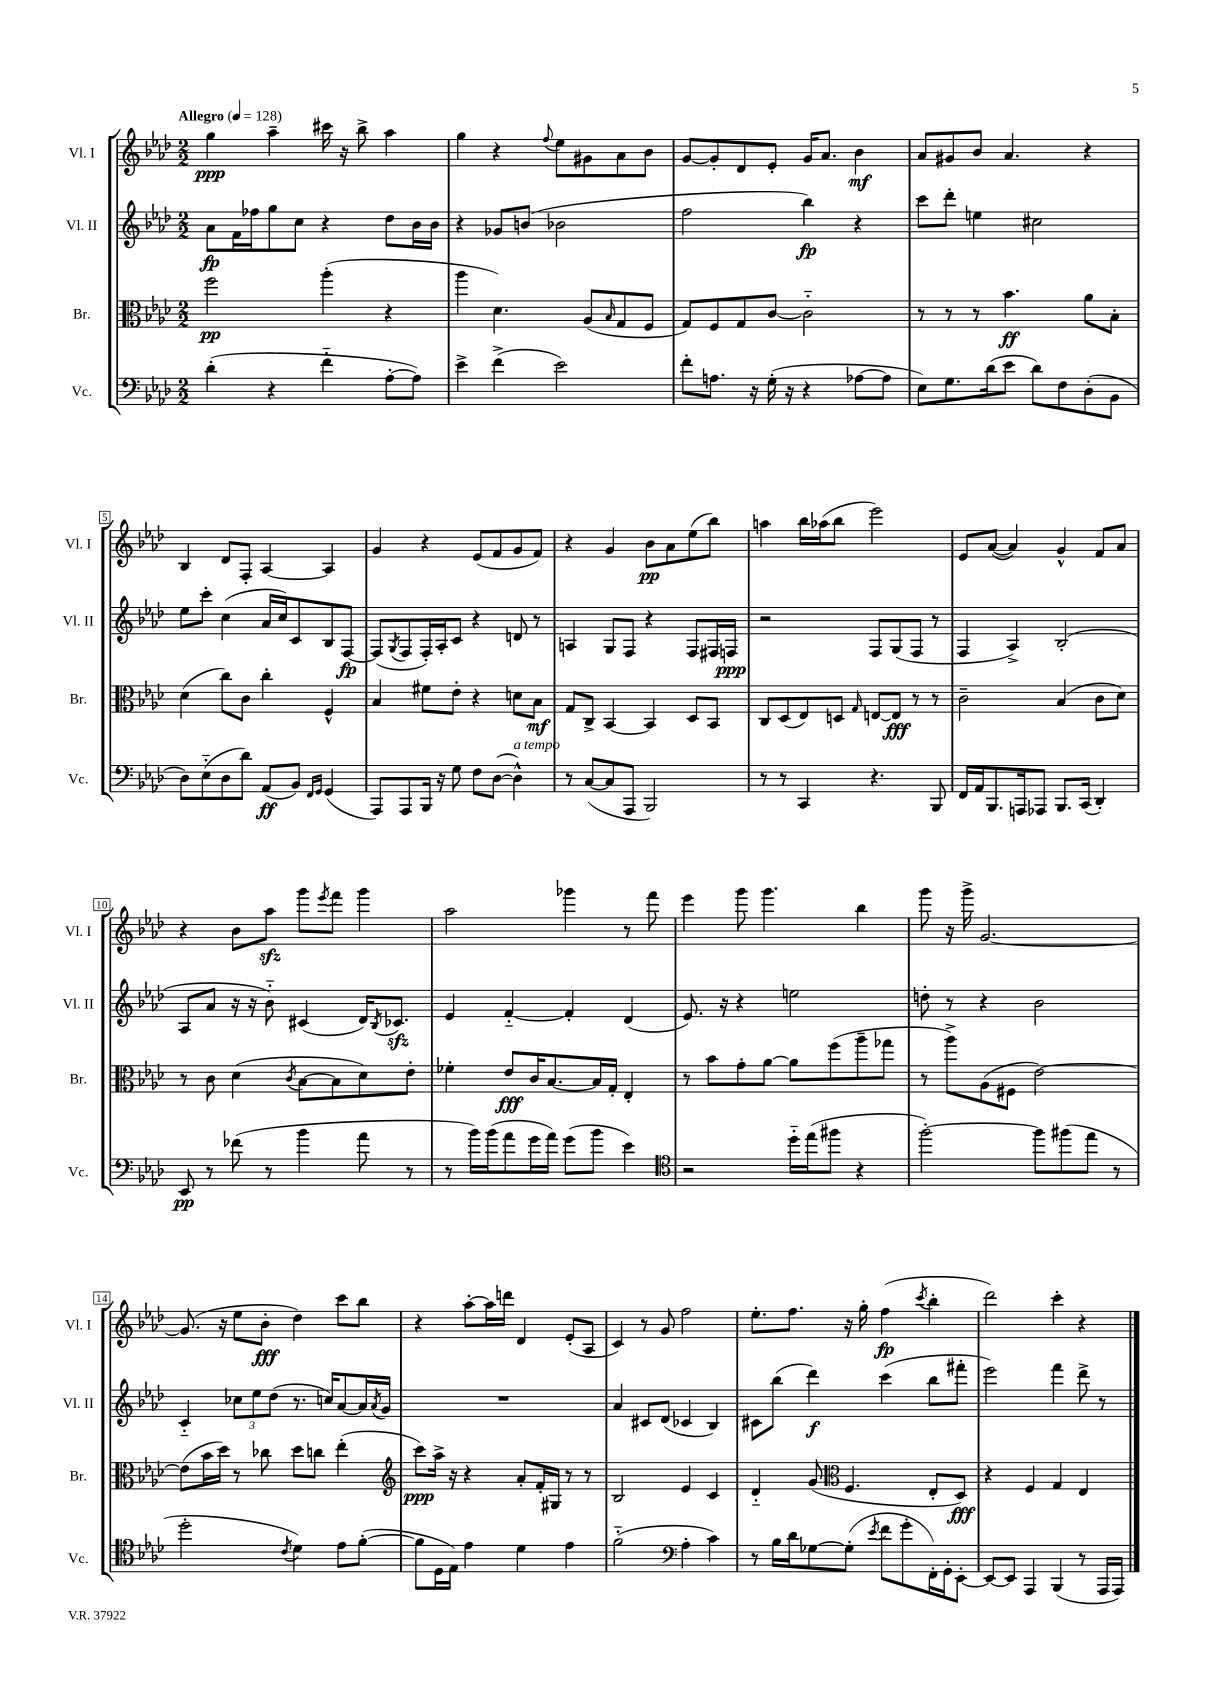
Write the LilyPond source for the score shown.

<<
\new StaffGroup <<
\new Staff = "s0" \with { instrumentName = "Vl. I" shortInstrumentName = "Vl. I" } {
    \clef treble \key aes \major \numericTimeSignature \time 2/2 \tempo "Allegro" 4 = 128
    g''4\ppp aes''4-- cis'''16 r16 bes''8-> aes''4 |
    g''4 r4 \appoggiatura { f''8 } ees''8 gis'8 aes'8 bes'8 |
    g'8~ g'8-. des'8 ees'8-. g'16 aes'8. bes'4\mf |
    aes'8 gis'8 bes'8 aes'4. r4 |
    bes4 des'8 f8-. aes4~ aes4 |
    g'4 r4 ees'8( f'8 g'8 f'8) |
    r4 g'4 bes'8\pp aes'8 ees''8( bes''8) |
    a''4 bes''16 aes''16( bes''8 ees'''2) |
    ees'8 aes'8~( aes'4) g'4-^ f'8 aes'8 |
    r4 bes'8 aes''8\sfz g'''8 \acciaccatura { ees'''8 } f'''8 g'''4 |
    aes''2 ges'''4 r8 f'''8 |
    ees'''4 g'''8 g'''4. bes''4 |
    g'''8 r16 g'''16-> g'2.~ |
    g'8.( r16 ees''8 bes'8-.\fff des''4) c'''8 bes''8 |
    r4 aes''8~-. aes''16 d'''16 des'4 ees'8-.( aes8 |
    c'4) r8 g'8 f''2 |
    ees''8.-. f''8. r16 g''16-. f''4\fp( \acciaccatura { c'''8 } bes''4-. |
    des'''2) c'''4-. r4 \bar "|." |
}
\new Staff = "s1" \with { instrumentName = "Vl. II" shortInstrumentName = "Vl. II" } {
    \clef treble \key aes \major \numericTimeSignature \time 2/2
    aes'8\fp f'16 fes''16 g''8 c''8 r4 des''8 bes'16 bes'16 |
    r4 ges'8 b'8( bes'2 |
    f''2 bes''4\fp) r4 |
    c'''8 des'''8-. e''4 cis''2 |
    ees''8 c'''8-. c''4( aes'16 c''16) c'8 bes8 f8~\fp |
    f8( \acciaccatura { g8 } f8 f16-.) aes16-. c'8 r4 d'8 r8 |
    a4 g8 f8 r4 f8 fis16 f16\ppp |
    r2 f8 g8( f8 r8 |
    f4 aes4->) bes2-.( |
    aes8 aes'8 r16 r16 bes'8-_) cis'4( des'16) \acciaccatura { bes8 } ces'8.\sfz |
    ees'4 f'4~-_ f'4-. des'4( |
    ees'8.) r16 r4 e''2 |
    d''8-. r8 r4 bes'2 |
    c'4-_ \tuplet 3/2 { ces''8 ees''8 des''8( } r8. c''16) aes'8~ aes'16 \acciaccatura { aes'8 } g'16 |
    R1 |
    aes'4 cis'8 des'8( ces'4 bes4) |
    cis'8 bes''8( des'''4\f) c'''4( bes''8 fis'''8-. |
    ees'''2) f'''4 des'''8-> r8 \bar "|." |
}
\new Staff = "s2" \with { instrumentName = "Br." shortInstrumentName = "Br." } {
    \clef alto \key aes \major \numericTimeSignature \time 2/2
    f''2\pp aes''4-.( r4 |
    aes''4 des'4.) aes8( \grace { bes16 } g8 f8 |
    g8) f8 g8 c'8~ c'2-_ |
    r8 r8 r8 bes'4.\ff aes'8 bes8-. |
    des'4( c''8) c'8 c''4-. f4-^ |
    bes4 fis'8 ees'8-. r4 d'8 bes8\mf |
    g8 c8-> bes,4~ bes,4 des8 bes,8 |
    c8 des8( ees8) d8 \grace { g16 } e8~ e8\fff r8 r8 |
    c'2-- bes4( c'8 des'8) |
    r8 c'8 des'4( \acciaccatura { c'8 } bes8~ bes8 des'8) ees'8-. |
    fes'4-. ees'8\fff c'16 bes8.~ bes16 g16-. ees4-. |
    r8 bes'8 g'8-. aes'8~ aes'8 f''8( aes''8-- ges''8 |
    r8 aes''8->) aes8( fis8 ees'2~) |
    ees'8( bes'16 des''16) r8 ces''8 des''8 c''8 ees''4-.( |
    \clef treble c'''8\ppp) aes''16-> r16 r4 aes'8-. f'16-. gis16 r8 r8 |
    bes2 ees'4 c'4 |
    des'4-_ g'8( \clef alto f4. ees8-. des8\fff) |
    r4 f4 g4 ees4 \bar "|." |
}
\new Staff = "s3" \with { instrumentName = "Vc." shortInstrumentName = "Vc." } {
    \clef bass \key aes \major \numericTimeSignature \time 2/2
    des'4-.( r4 f'4-_ aes8~-. aes8) |
    ees'4-> f'4->( ees'2) |
    f'8-. a8. r16 g16-.( r16 r4 aes8~ aes8 |
    ees8) g8. des'16( ees'8 des'8) f8 des8-.( bes,8 |
    des8) ees8-_( des8 des'8) aes,8\ff( bes,8) \grace { f,16 g,16 } g,4( |
    aes,,8) aes,,8 bes,,16 r16 g8 f8 des8~( des4-^^\markup { \italic "a tempo" }) |
    r8 c8~( c8 aes,,8 bes,,2) |
    r8 r8 c,4 r4. bes,,8 |
    f,16 aes,16 bes,,8. a,,16 aes,,8 bes,,8. c,16( des,4-.) |
    ees,8\pp r8 fes'8( r8 bes'4 aes'8 r8 |
    r8 bes'16) bes'16( aes'8 g'16 aes'16) g'8( bes'8 ees'4) |
    \clef tenor r2 des''16-_ ees''16( fis''8 r4 |
    f''2~-.) f''8 fis''8( ees''8 r8 |
    des''2-. \acciaccatura { c'8 } des'4) ees'8 f'8~-.( |
    f'8 des16 ees16) ees'4 des'4 ees'4 |
    f'2-_( \clef bass aes4-. c'4) |
    r8 bes16 des'16 ges8~ ges8-.( \acciaccatura { ees'8 } f'8 g'8-. f,16-.) g,16-. ees,8~-. |
    ees,8~ ees,8 aes,,4 bes,,4( r8 aes,,16 aes,,16) \bar "|." |
}
>>
>>
\layout { \context { \Score \override BarNumber.stencil = #(make-stencil-boxer 0.1 0.3 ly:text-interface::print) } }
